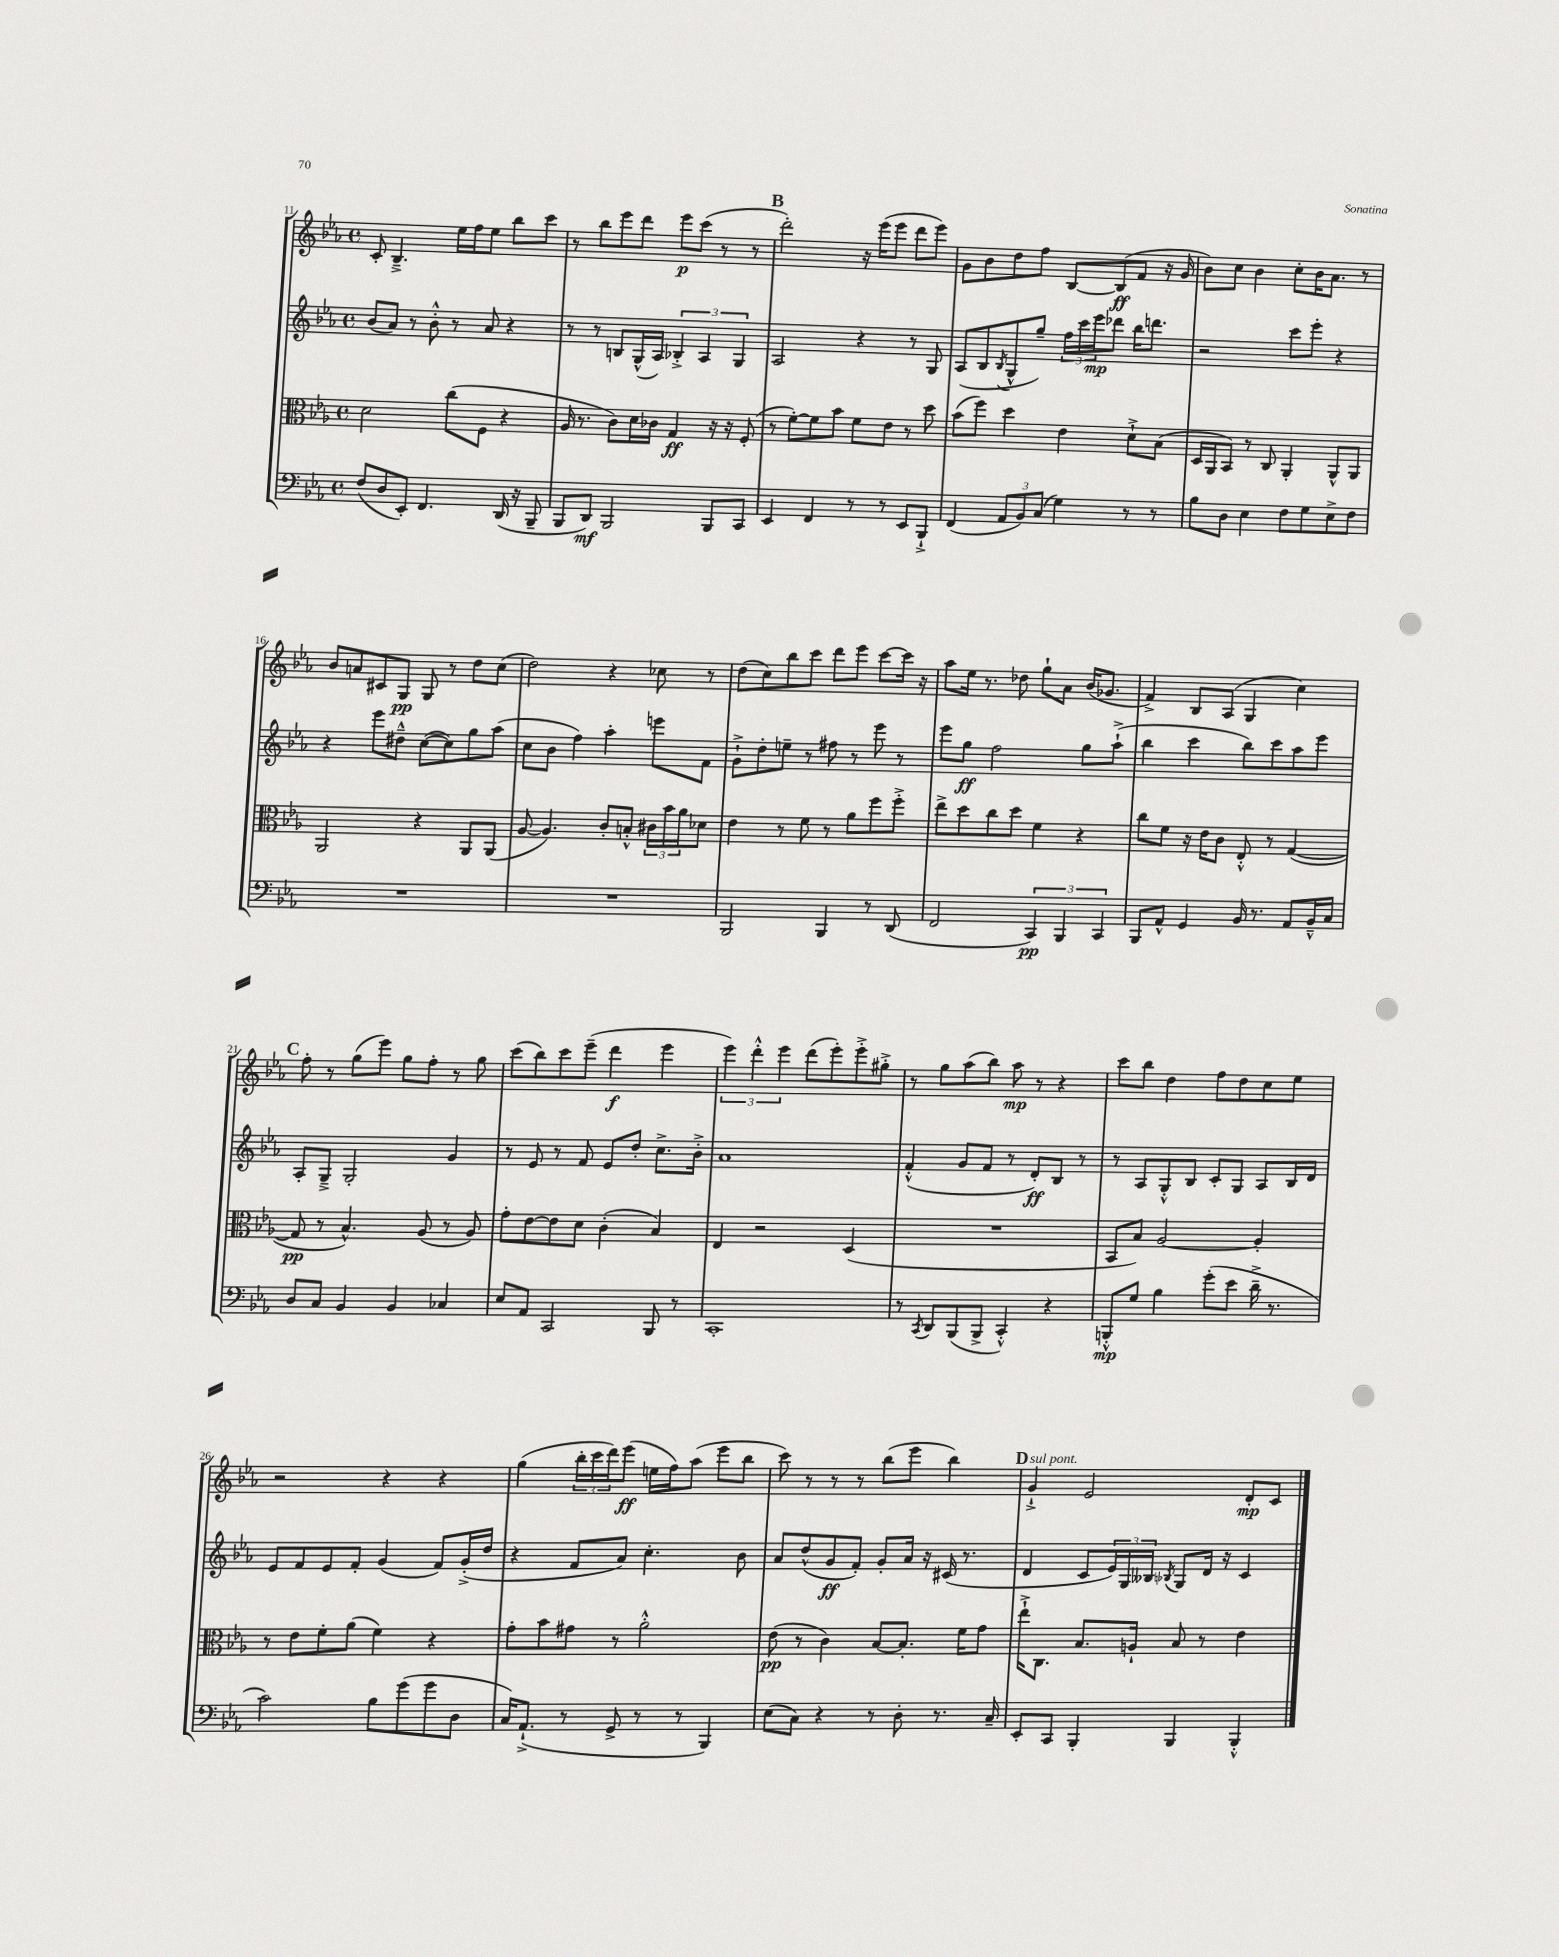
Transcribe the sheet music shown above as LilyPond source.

<<
\new StaffGroup <<
\new Staff = "s0" {
    \clef treble \key ees \major \defaultTimeSignature \time 4/4
    c'8-. bes4.---> ees''16 f''16 ees''8 bes''8 c'''8 |
    r8 bes''8 ees'''8 d'''8 ees'''8\p c'''8( r8 r8 |
    \mark \markup { \bold "B" } d'''2-.) r16 ees'''16( ees'''8 d'''8 ees'''8) |
    g'8 bes'8 d''8 f''8 bes8~ bes8\ff( f'8 r16 g'16 |
    bes'8) c''8 bes'4 c''8-. bes'16 aes'8. r8 |
    bes'8 a'8 cis'8 g8\pp g8 r8 d''8 c''8( |
    d''2) r4 ces''8 r8 |
    d''8( c''8) bes''8 c'''8 d'''8 ees'''8 c'''8~ c'''16 r16 |
    aes''8 ees''16 r8. des''8 g''8-! aes'8 bes'16( ges'8. |
    f'4->) bes8 aes8( g4 c''4) |
    \mark \markup { \bold "C" } f''8-. r8 g''8( ees'''8) g''8 f''8-. r8 g''8 |
    c'''8( bes''8) c'''8 ees'''8--( d'''4\f ees'''4 |
    \tuplet 3/2 { ees'''4) d'''4-.-^ ees'''4 } d'''8( ees'''8-.) ees'''8-.-> gis''8-.-> |
    r8 g''8 aes''8( bes''8) aes''8\mp r8 r4 |
    c'''8 bes''8 d''4 f''8 d''8 c''8 ees''8 |
    r2 r4 r4 |
    g''4( \tuplet 3/2 { bes''16-. c'''16 d'''16) } ees'''8\ff( e''16 f''16) aes''8( ees'''8 bes''8 |
    c'''8) r8 r8 r8 bes''8( ees'''8 bes''4) |
    \mark \markup { \bold "D" } g'4-!->^\markup { \italic "sul pont." } ees'2 d'8-.\mp c'8 \bar "|." |
}
\new Staff = "s1" {
    \clef treble \key ees \major \defaultTimeSignature \time 4/4
    bes'8( aes'8) r8 bes'8-.-^ r8 aes'8 r4 |
    r8 r8 b8 g16-^( aes16) \tuplet 3/2 { bes4-.-> aes4 g4 } |
    \mark \markup { \bold "B" } aes2 r4 r8 g8 |
    aes8( bes8 \acciaccatura { bes8 } g8-^ g''8--) \tuplet 3/2 { f''16 c'''16 ees'''16\mp } des'''8 bes''16 d'''8. |
    r2 c'''8 ees'''8-. r4 |
    r4 ees'''8 dis''8---^ c''8~( c''8) g''8 aes''8( |
    c''8 bes'8 f''4) aes''4-. e'''8 f'8 |
    g'8-!-> d''8-. e''8-- r8 fis''8 r8 ees'''8 r8 |
    ees'''8 g''8\ff f''2 g''8 aes''8-!->( |
    bes''4 c'''4 bes''8) c'''8 aes''8 ees'''8 |
    \mark \markup { \bold "C" } aes8-. g8---> g2-. g'4 |
    r8 ees'8 r8 f'8 ees'8 d''8-. c''8.-> bes'16-.-> |
    aes'1 |
    f'4-.-^( g'8 f'8 r8 d'8-.\ff) bes8 r8 |
    r8 aes8 g8-.-^ bes8 c'8-. g8 aes8 bes16 d'16 |
    ees'8 f'8 ees'8 f'8-. g'4( f'8) g'16-.->( d''16 |
    r4 f'8 aes'8) c''4.-. bes'8 |
    aes'8 d''8-^( g'8\ff f'8-.) g'8-. aes'16 r16 cis'16( r8. |
    \mark \markup { \bold "D" } d'4 c'8 \tuplet 3/2 { ees'16) g16 beses16 } \acciaccatura { bes8 } g8 d'16 r16 c'4 \bar "|." |
}
\new Staff = "s2" {
    \clef alto \key ees \major \defaultTimeSignature \time 4/4
    d'2 c''8( f8 r4 |
    aes16 r8. c'8) d'16 ces'16 g4\ff r16 r16 f8-.( |
    \mark \markup { \bold "B" } r8 f'8~-.) f'8 bes'8 f'8 ees'8 r8 d''8 |
    bes'8( f''8) d''4 ees'4 d'8-!-> bes8( |
    d16 aes,16 bes,8) r8 c8 aes,4-. aes,8-^ aes,8 |
    aes,2 r4 aes,8 aes,8( |
    aes8~ aes4.) c'8-. b8-.-^ \tuplet 3/2 { cis'16 bes'16 aes'16 } des'8 |
    ees'4 r8 f'8 r8 aes'8 f''8 f''8-.-> |
    ees''8-> d''8 c''8 d''8 f'4 r4 |
    c''8 f'8 r16 ees'16 c'8 ees8-.-^ r8 g4~( |
    \mark \markup { \bold "C" } g8\pp r8 bes4.-^) aes8( r8 aes8) |
    g'8-. ees'8~ ees'8 d'8 c'4-.( bes4) |
    ees4 r2 d4( |
    R1 |
    bes,8 bes8) aes2~ aes4-. |
    r8 ees'8 f'8-. aes'8( f'4) r4 |
    g'8-. bes'8 gis'8 r8 aes'2-.-^ |
    ees'8\pp( r8 c'4) bes8~ bes8.-. f'16 g'8 |
    \mark \markup { \bold "D" } ees''16-!-> c8. bes8. a16-! bes8 r8 ees'4 \bar "|." |
}
\new Staff = "s3" {
    \clef bass \key ees \major \defaultTimeSignature \time 4/4
    f8( d8 ees,8-.) f,4. d,16( r16 bes,,8-- |
    bes,,8 d,8\mf) bes,,2 bes,,8 c,8 |
    \mark \markup { \bold "B" } ees,4 f,4 r8 r8 ees,8 bes,,8-!-> |
    f,4( \tuplet 3/2 { aes,8 bes,8) c8( } g4) r8 r8 |
    bes8 d8 ees4 f8 g8 ees8-> f8 |
    R1 |
    R1 |
    bes,,2 bes,,4 r8 d,8( |
    f,2 \tuplet 3/2 { c,4\pp) bes,,4 c,4 } |
    bes,,8 aes,8-^ g,4 bes,16 r8. aes,8 bes,16---^ c16 |
    \mark \markup { \bold "C" } d8 c8 bes,4 bes,4 ces4 |
    ees8 aes,8 c,2 bes,,8 r8 |
    c,1-. |
    r8 \acciaccatura { c,8 } d,8 bes,,8( bes,,8-> c,4-.-^) r4 |
    b,,8-.-^\mp g8 bes4 g'8-.( ees'8 d'16---> r8. |
    c'2) bes8 g'8( g'8 d8 |
    c16) aes,8.-!->( r8 g,8-> r8 r8 bes,,4) |
    ees8( c8) r4 r8 d8-. r8. c16-- |
    \mark \markup { \bold "D" } ees,8-. c,8 bes,,4-. bes,,4 bes,,4-.-^ \bar "|." |
}
>>
>>
\layout { \context { \Score currentBarNumber = #11 } }
